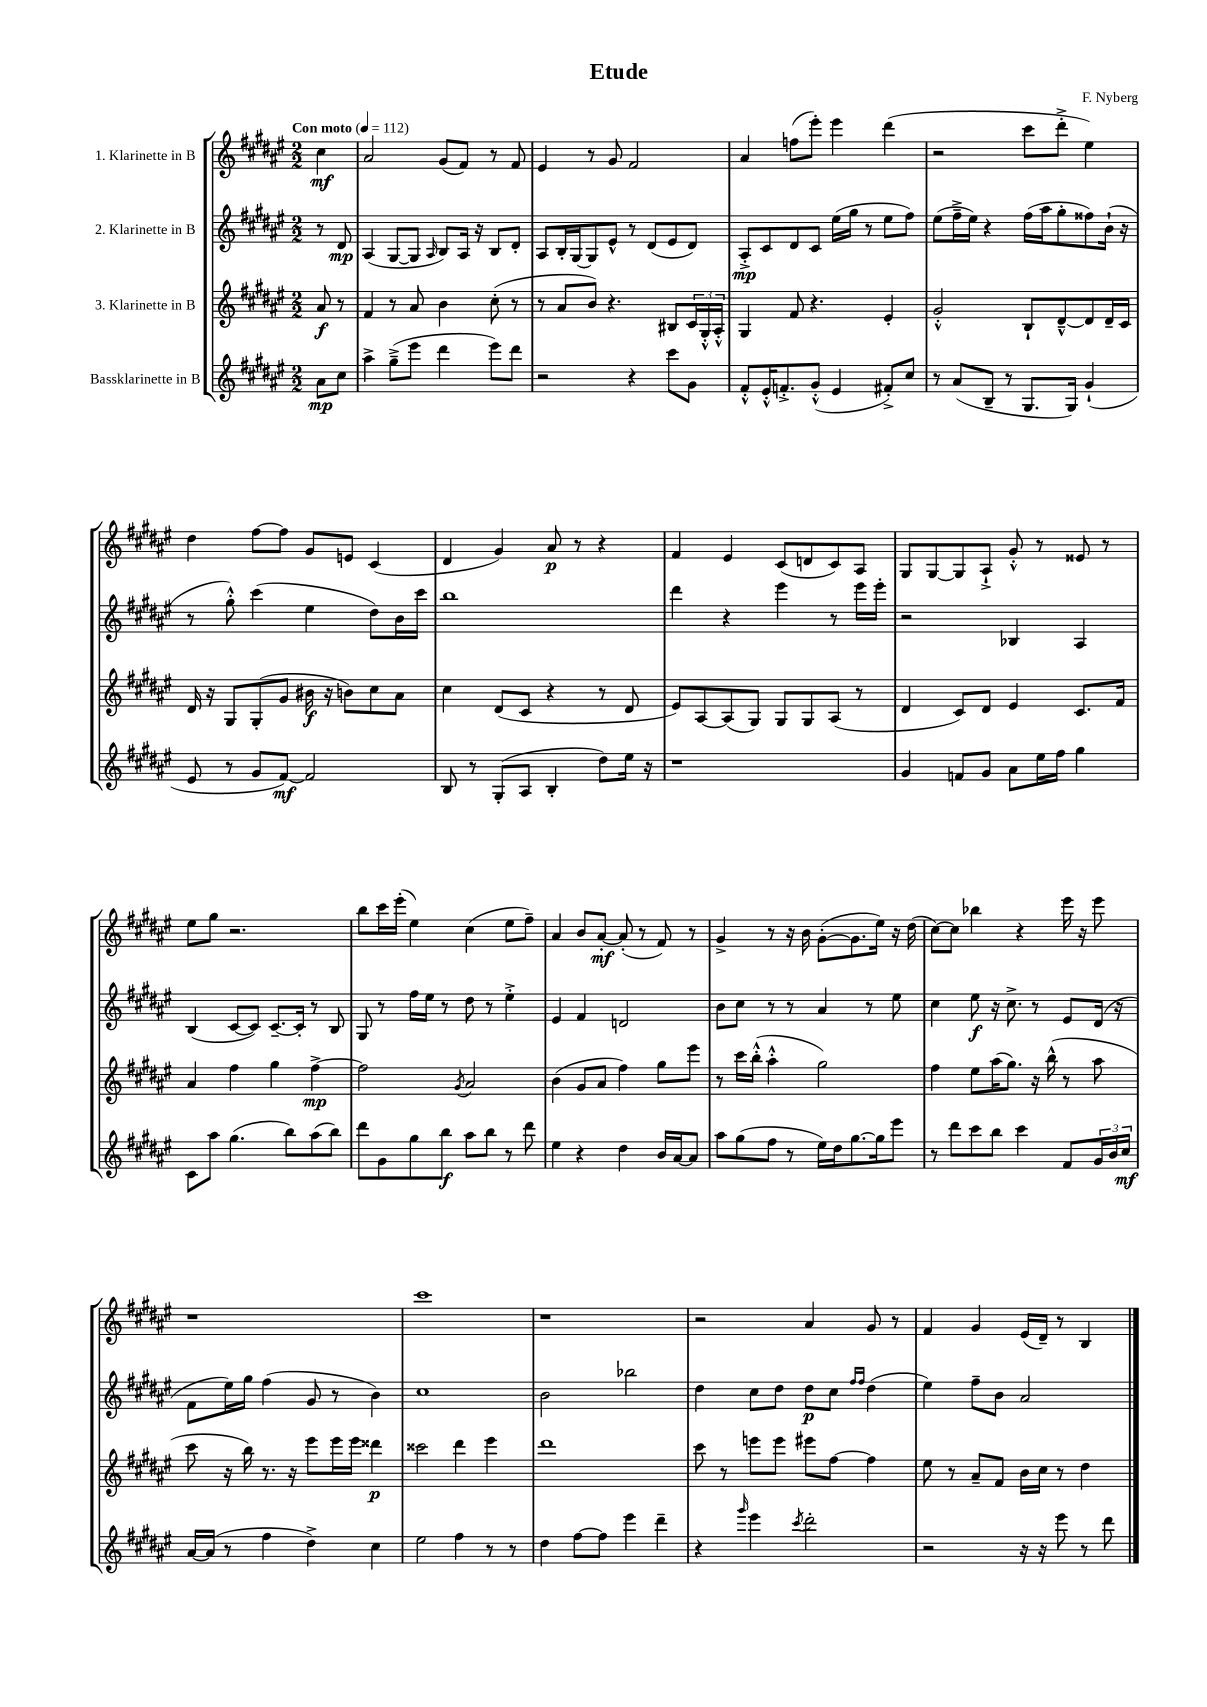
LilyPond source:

\header { title = "Etude" composer = "F. Nyberg" }
<<
\new StaffGroup <<
\new Staff = "s0" \with { instrumentName = "1. Klarinette in B" } {
    \clef treble \key fis \major \numericTimeSignature \time 2/2 \partial 4 \tempo "Con moto" 4 = 112
    cis''4\mf |
    ais'2 gis'8( fis'8) r8 fis'8 |
    eis'4 r8 gis'8 fis'2 |
    ais'4 f''8( eis'''8-.) eis'''4 dis'''4( |
    r2 cis'''8 dis'''8-.-> eis''4) |
    dis''4 fis''8~ fis''8 gis'8 e'8 cis'4( |
    dis'4 gis'4) ais'8\p r8 r4 |
    fis'4 eis'4 cis'8( d'8 cis'8) ais8 |
    gis8 gis8~ gis8 ais8-!-> gis'8-.-^ r8 eisis'8 r8 |
    eis''8 gis''8 r2. |
    b''8 cis'''16 eis'''16-.( eis''4) cis''4( eis''8 fis''8--) |
    ais'4 b'8 ais'8~-.\mf ais'8-.( r8 fis'8) r8 |
    gis'4-> r8 r16 b'16 gis'8~-.( gis'8. eis''16) r16 dis''16( |
    cis''8~) cis''8 bes''4 r4 eis'''16 r16 eis'''8 |
    r1 |
    cis'''1 |
    r1 |
    r2 ais'4 gis'8 r8 |
    fis'4 gis'4 eis'16( dis'16--) r8 b4 \bar "|." |
}
\new Staff = "s1" \with { instrumentName = "2. Klarinette in B" } {
    \clef treble \key fis \major \numericTimeSignature \time 2/2 \partial 4
    r8 dis'8\mp |
    ais4( gis8~ gis8 \grace { ais16 } b8) ais16 r16 b8 dis'8-. |
    ais8 b16-. gis16~ gis8 eis'8-^ r8 dis'8( eis'8 dis'8) |
    ais8-.->\mp cis'8 dis'8 cis'8 eis''16( gis''16 r8 eis''8 fis''8) |
    eis''8( fis''16---> eis''16) r4 fis''16( ais''16 gis''8-. fisis''8) b'16-!( r16 |
    r8 gis''8-.-^) cis'''4( eis''4 dis''8) b'16 cis'''16 |
    b''1 |
    dis'''4 r4 eis'''4 r8 eis'''16 eis'''16-. |
    r2 bes4 ais4 |
    b4( cis'8~ cis'8) cis'8.~-- cis'16-. r8 b8 |
    gis8 r8 fis''16 eis''16 r8 dis''8 r8 eis''4-.-> |
    eis'4 fis'4 d'2 |
    b'8 cis''8 r8 r8 ais'4 r8 eis''8 |
    cis''4 eis''8\f r16 cis''8.-> r8 eis'8 dis'16( r16 |
    fis'8 eis''16) gis''16 fis''4( gis'8 r8 b'4) |
    cis''1 |
    b'2 bes''2 |
    dis''4 cis''8 dis''8 dis''8\p cis''8 \grace { fis''16 fis''16 } dis''4( |
    eis''4) fis''8-- b'8 ais'2 \bar "|." |
}
\new Staff = "s2" \with { instrumentName = "3. Klarinette in B" } {
    \clef treble \key fis \major \numericTimeSignature \time 2/2 \partial 4
    ais'8\f r8 |
    fis'4 r8 ais'8 b'4 cis''8-.( r8 |
    r8 ais'8 b'8) r4. bis8 \tuplet 3/2 { cis'16 gis16-.-^ ais16-.-^ } |
    gis4 fis'8 r4. eis'4-. |
    gis'2-.-^ b8-! dis'8~---^ dis'8 dis'16-- cis'16 |
    dis'16 r16 gis8 gis8-.( gis'8 bis'16\f r16 b'8) cis''8 ais'8 |
    cis''4 dis'8( cis'8 r4 r8 dis'8 |
    eis'8) ais8~ ais8( gis8) gis8 gis8 ais8( r8 |
    dis'4 cis'8) dis'8 eis'4 cis'8. fis'16 |
    ais'4 fis''4 gis''4 fis''4~->\mp |
    fis''2 \acciaccatura { gis'8 } ais'2 |
    b'4( gis'8 ais'8 fis''4) gis''8 eis'''8 |
    r8 cis'''16 b''16-.-^( ais''4-.-^ gis''2) |
    fis''4 eis''8 ais''16( gis''8.) r16 b''16-^( r8 ais''8 |
    cis'''8 r16 b''16) r8. r16 eis'''8 eis'''16 eis'''16 disis'''4\p |
    cisis'''2 dis'''4 eis'''4 |
    dis'''1 |
    cis'''8 r8 e'''8 e'''8 eis'''8 fis''8~ fis''4 |
    eis''8 r8 ais'8-- fis'8 b'16 cis''16 r8 dis''4 \bar "|." |
}
\new Staff = "s3" \with { instrumentName = "Bassklarinette in B" } {
    \clef treble \key fis \major \numericTimeSignature \time 2/2 \partial 4
    ais'8\mp cis''8 |
    ais''4-> gis''8--->( eis'''8 dis'''4 eis'''8) dis'''8 |
    r2 r4 cis'''8 gis'8 |
    fis'8-.-^ eis'16-.-^ f'8.-.-> gis'8-.-^( eis'4 fis'8-.->) cis''8 |
    r8 ais'8( b8-- r8 gis8. gis16) gis'4-!( |
    eis'8 r8 gis'8 fis'8~\mf) fis'2 |
    b8 r8 gis8-.( ais8 b4-. dis''8) eis''16 r16 |
    r1 |
    gis'4 f'8 gis'8 ais'8 eis''16 fis''16 gis''4 |
    cis'8 ais''8 gis''4.( b''8) ais''8( b''8) |
    dis'''8 gis'8 gis''8 b''8\f ais''8 b''8 r8 dis'''8 |
    eis''4 r4 dis''4 b'16 ais'16~ ais'8 |
    ais''8 gis''8( fis''8 r8 eis''16) dis''16 gis''8.~ gis''16 eis'''8 |
    r8 dis'''8 cis'''8 b''8 cis'''4 fis'8 \tuplet 3/2 { gis'16 b'16 cis''16\mf } |
    ais'16~ ais'16( r8 fis''4 dis''4->) cis''4 |
    eis''2 fis''4 r8 r8 |
    dis''4 fis''8~ fis''8 eis'''4 dis'''4-- |
    r4 \grace { gis'''16 } eis'''4 \acciaccatura { cis'''8 } dis'''2-. |
    r2 r16 r16 eis'''8 r8 dis'''8 \bar "|." |
}
>>
>>
\layout { \context { \Score \remove "Bar_number_engraver" } }
